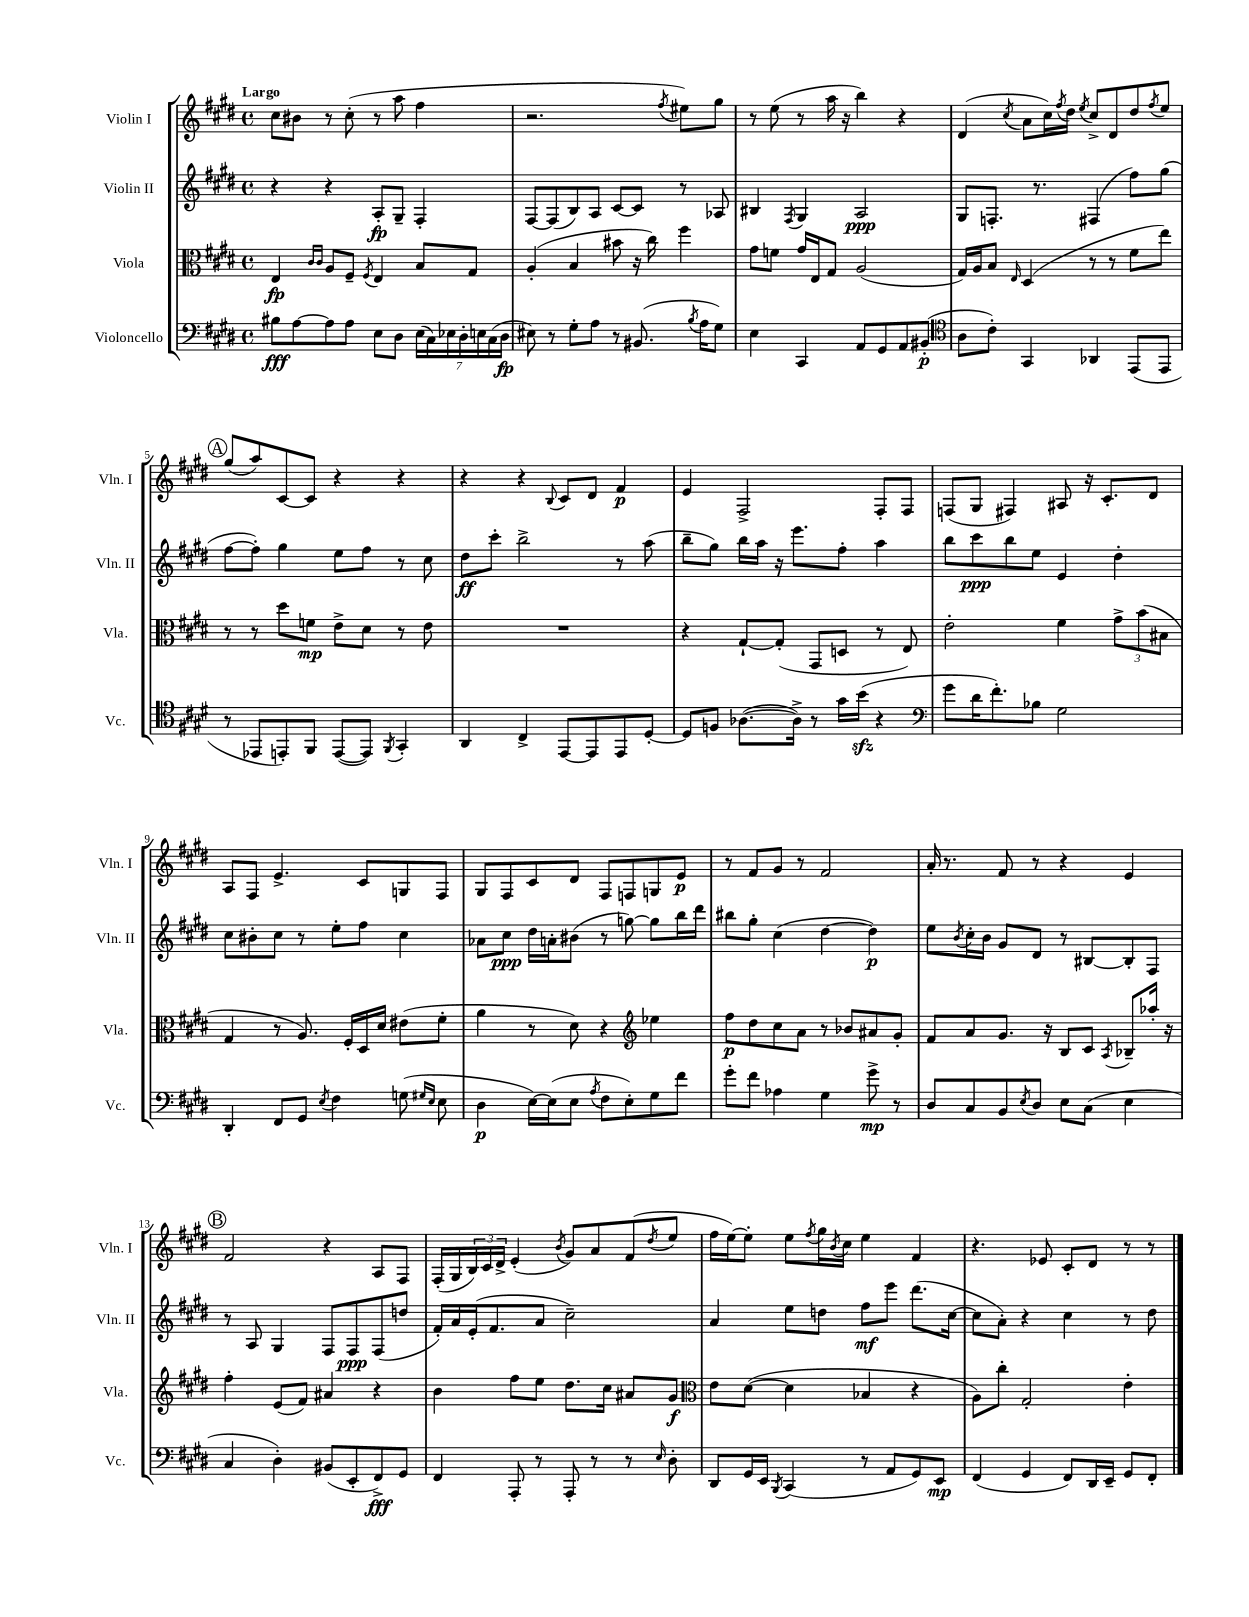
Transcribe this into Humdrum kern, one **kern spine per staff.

**kern	**kern	**kern	**kern
*staff4	*staff3	*staff2	*staff1
*clefF4	*clefC3	*clefG2	*clefG2
*k[f#c#g#d#]	*k[f#c#g#d#]	*k[f#c#g#d#]	*k[f#c#g#d#]
*M4/4	*M4/4	*M4/4	*M4/4
*met(c)	*met(c)	*met(c)	*met(c)
8B#	4E	4r	8cc#
[8A	.	.	8b#
.	16qqc#	.	.
.	16qqc#	.	.
8A]	8A	4r	8r
8A	8F#~	.	(8cc#'
.	8qF#	.	.
8E	4E	8A'	8r
8D#	.	8G#~	8aa
(28E	8B	4F#'	4ff#
28C#)	.	.	.
28E-	.	.	.
28D#'	.	.	.
.	8G#	.	.
28E	.	.	.
(28C#	.	.	.
28D#	.	.	.
=	=	=	=
8E#)	(4A'	[8F#	2.r
8r	.	(8F#]	.
8G#'	4B	8B)	.
8A	.	8A	.
8r	8b#	[8c#	.
(8.BB#	16r	8c#]	.
.	16cc#)	.	.
.	.	.	8qff#
.	4ff#	8r	8ee#)
8qB	.	.	.
16A	.	.	.
8G#)	.	8A-	8gg#
=	=	=	=
4E	8g#	4B#	8r
.	8f	.	(8ee
.	.	8qF#	.
4CC#	16g#	4G#	8r
.	16E	.	.
.	8G#	.	16aa
.	.	.	16r
8AA	(2A	2A	4bb)
8GG#	.	.	.
8AA	.	.	4r
(8BB#'	.	.	.
=	=	=	=
*clefC4	*	*	*
8A	16G#)	8G#	(4d#
.	16A	.	.
8c#')	8B	8.F'	.
.	16qqE	.	8qcc#
4GG#	(4D#	.	8a
.	.	8.r	.
.	.	.	16cc#)
.	.	.	8qff#
.	.	.	16dd#
.	.	.	8qee
4AA-	8r	(4F#	8cc#^
.	8r	.	8d#
(8EE	8f#	8ff#)	8dd#
.	.	.	8qff#
8EE	8ee)	(8gg#	8ee
=	=	=	=
8r	8r	[8ff#	(8gg#
8EE-	8r	8ff#'])	8aa)
8EE')	8dd#	4gg#	[8c#
8FF#	8f	.	8c#]
([8EE	8e^	8ee	4r
8EE])	8d#	8ff#	.
8qFF#	.	.	.
4GG#'	8r	8r	4r
.	8e	8cc#	.
=	=	=	=
4AA	1r	8dd#	4r
.	.	8ccc#'	.
4C#^	.	2bb^	4r
.	.	.	8qqB
[8EE	.	.	8c#
8EE]	.	.	8d#
8EE	.	8r	4f#
[8D#'	.	(8aa	.
=	=	=	=
8D#]	4r	8bb~	4e
8F	.	8gg#)	.
([8.A-	[8G#`	16bb	2F#^
.	.	16aa	.
.	(8G#']	16r	.
16A-^])	.	8.eee	.
8r	8GG#	.	.
16g#	8D	8ff#'	.
(16b	.	.	.
4r	8r	4aa	8F#'
.	8E)	.	8F#
=	=	=	=
*clefF4	*	*	*
8g#	2e'	8bb	(8F
16d#	.	8ccc#	8G#
8.f#')	.	.	.
.	.	8bb	4F#)
8B-	.	8ee	.
2G#	4f#	4e	8A#
.	.	.	16r
.	.	.	8.c#'
.	12g#^	4dd#'	.
.	(12b	.	.
.	.	.	8d#
.	12B#	.	.
=	=	=	=
4DD#'	4G#	8cc#	8A
.	.	8b#'	8F#
8FF#	8r	8cc#	4.e^
8GG#	8.A)	8r	.
8qE	.	.	.
4F#	.	8ee'	.
.	16F#'	.	.
.	16D#	8ff#	8c#
.	16d#	.	.
(8G	(8e#	4cc#	8G
16qqG#	.	.	.
16qqE	.	.	.
8E	8f#'	.	8F#
=	=	=	=
4D#	4a	8a-	8G#
.	.	8cc#	8F#
[16E)	8r	16dd#	8c#
(16E]	.	16a'	.
8E	8d#)	(8b#	8d#
8qA	.	.	.
8F#	4r	8r	8F#
8E')	.	[8gg)	8F
*	*clefG2	*	*
8G#	4ee-	8gg]	8G
8f#	.	16bb	8e
.	.	16ddd#	.
=	=	=	=
8g#'	8ff#	8bb#	8r
8f#	8dd#	8gg#'	8f#
4A-	8cc#	(4cc#	8g#
.	8a	.	8r
4G#	8r	[4dd#	2f#
.	8b-	.	.
8g#^	8a#	4dd#])	.
8r	8g#'	.	.
=	=	=	=
8D#	8f#	8ee	16a'
.	.	.	8.r
.	.	8qb	.
8C#	8a	16cc#'	.
.	.	16b	.
8BB	8.g#	8g#	8f#
8qE	.	.	.
8D#	.	8d#	8r
.	16r	.	.
8E	8B	8r	4r
(8C#	8c#	[8B#	.
.	8qA	.	.
4E	8B-~	8B#']	4e
.	16aa-'	8F#	.
.	16r	.	.
=	=	=	=
4C#	4ff#'	8r	2f#
.	.	8A	.
4D#')	(8e	4G#	.
.	8f#)	.	.
(8BB#	4a#	8F#	4r
8EE'	.	8F#	.
8FF#^)	4r	(8F#	8A
8GG#	.	8dd	8F#
=	=	=	=
4FF#	4b	16f#')	(16F#'
.	.	16a	16G#
.	.	(16e'	24B)
.	.	.	24c#
.	.	8.f#	.
.	.	.	24d#^
8AAA'	8ff#	.	(4e'
8r	8ee	8a	.
.	.	.	8qb
8AAA'	8.dd#	2cc#~)	8g#)
8r	.	.	8a
.	16cc#	.	.
8r	8a#	.	(8f#
16qqE	.	.	8qdd#
8D#'	8g#	.	8ee
=	=	=	=
*	*clefC3	*	*
8DD#	8e	4a	16ff#
.	.	.	[16ee)
16GG#	([8d#	.	8ee']
16EE	.	.	.
8qBBB	.	.	.
(4CC#	4d#]	8ee	8ee
.	.	.	8qff#
.	.	8dd	16gg#
.	.	.	8qb
.	.	.	16cc#
8r	4B-	8ff#	4ee
8AA	.	8eee	.
8GG#)	4r	(8.ddd#	4f#
8EE	.	.	.
.	.	[16cc#	.
=	=	=	=
(4FF#	8A)	8cc#]	4.r
.	8cc#'	8a')	.
4GG#	2G#'	4r	.
.	.	.	8e-
8FF#)	.	4cc#	8c#'
16DD#	.	.	8d#
16EE~	.	.	.
8GG#	4e'	8r	8r
8FF#'	.	8dd#	8r
==	==	==	==
*-	*-	*-	*-
